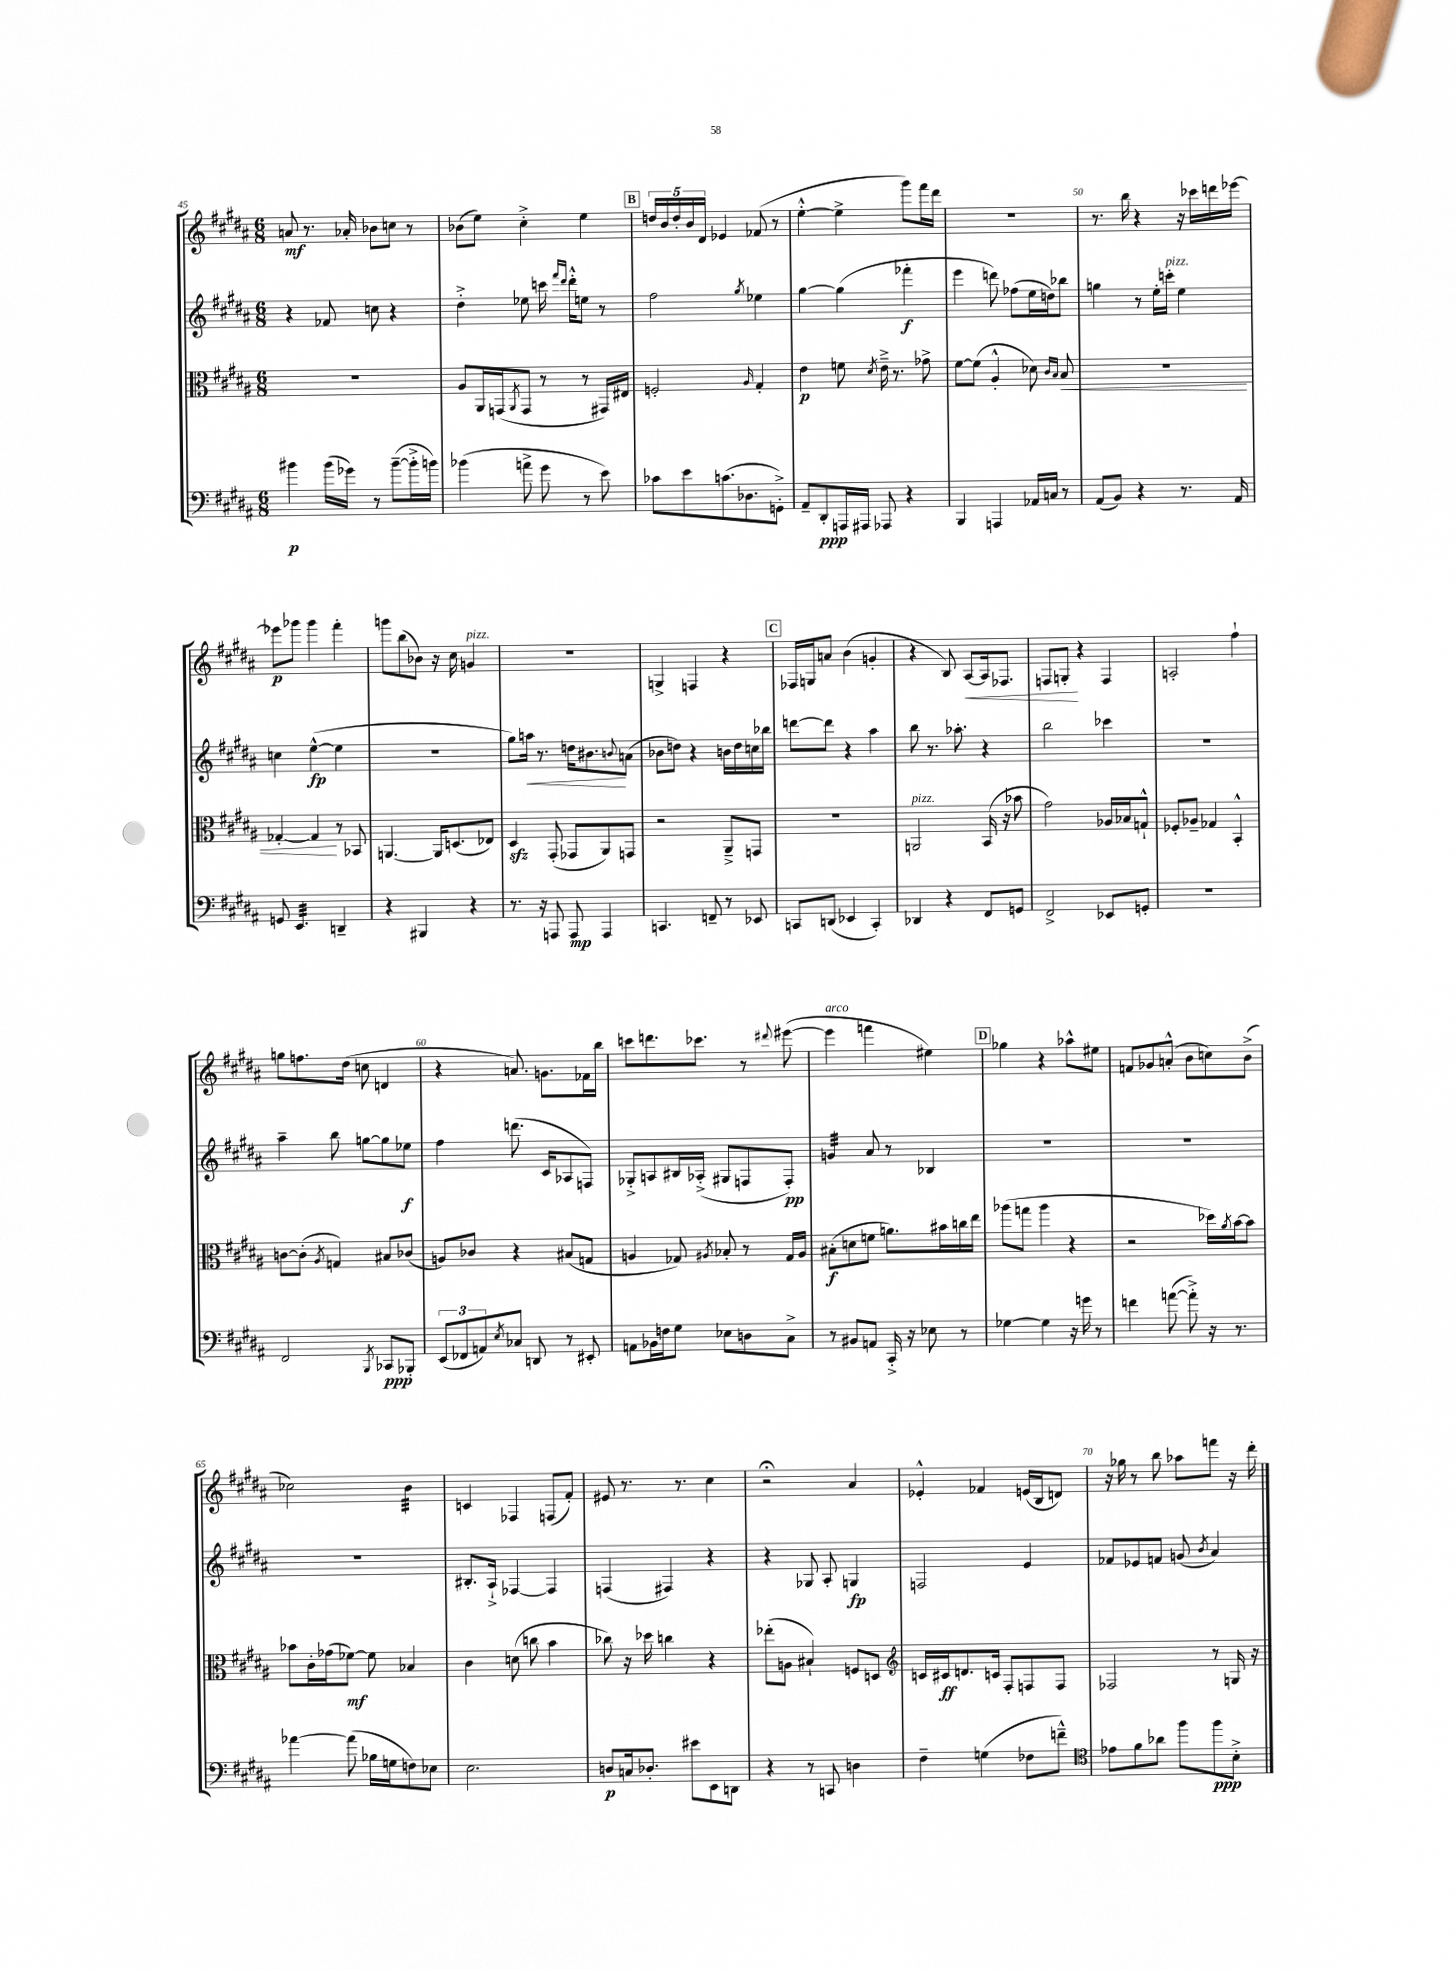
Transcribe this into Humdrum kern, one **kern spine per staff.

**kern	**dynam	**kern	**dynam	**kern	**dynam	**kern	**dynam
*part4	*part4	*part3	*part3	*part2	*part2	*part1	*part1
*staff4	*staff4	*staff3	*staff3	*staff2	*staff2	*staff1	*staff1
*clefF4	*	*clefC3	*	*clefG2	*	*clefG2	*
*k[f#c#g#d#a#]	*	*k[f#c#g#d#a#]	*	*k[f#c#g#d#a#]	*	*k[f#c#g#d#a#]	*
*M6/8	*	*M6/8	*	*M6/8	*	*M6/8	*
=45	=45	=45	=45	=45	=45	=45	=45
4b#X\	p	2.r	.	4r	.	8an/	mf
.	.	.	.	.	.	8.r	.
(16b#\LL	.	.	.	8f-X/	.	.	.
16g-X\JJ)	.	.	.	.	.	16a-X'/	.
8r	.	.	.	8ccn\	.	8b-X\L	.
([8b#~\L	.	.	.	4r	.	8ccn\J	.
16b#'^\L]	.	.	.	.	.	8r	.
16bn\JJ)	.	.	.	.	.	.	.
=46	=46	=46	=46	=46	=46	=46	=46
(4b-X\	.	8A#/L	.	4dd#'^\	.	(8b-X\L	.
.	.	16AA#/L	.	.	.	8ee\J)	.
.	.	(16GGn/J	.	.	.	.	.
.	.	8qAA#/	.	.	.	.	.
8an^\	.	8GG/J	.	8ee-X\	.	4cc#'^\	.
8g#\	.	8r	.	16cccn\	.	.	.
.	.	.	.	16qqfff#/LL	.	.	.
.	.	.	.	16qqddd#/JJ	.	.	.
.	.	.	.	16ddd#'^^\KL	.	.	.
8r	.	8r	.	8een\J	.	4ee\	.
8e\)	.	16GG#X/LL)	.	8r	.	.	.
.	.	16E#X/JJ	.	.	.	.	.
!!LO:REH:place=s1:t=B
=47	=47	=47	=47	=47	=47	=47	=47
8c-X\L	.	2Fn'/	.	2ff#\	.	20ddn/LL	.
.	.	.	.	.	.	20b/	.
.	.	.	.	.	.	20dd'/	.
8e\	.	.	.	.	.	.	.
.	.	.	.	.	.	20b/	.
.	.	.	.	.	.	20d#/JJ	.
(8.cn\	.	.	.	.	.	4e-X/	.
8.D-X\	.	.	.	.	.	.	.
.	.	16qqA#/	.	8qgg#/	.	.	.
.	.	4G#'/	.	4ee-X\	.	(8f-X/	.
8GGn'^\J)	.	.	.	.	.	8r	.
=48	=48	=48	=48	=48	=48	=48	=48
8AA#~/L	.	4e\	p	[4gg#\	.	[4ee'^^\	.
8DD#'/	ppp	.	.	.	.	.	.
16AAAn/L	.	8fn\	.	(4gg#\]	.	4ee^\]	.
16AAA#X/JJ	.	.	.	.	.	.	.
.	.	8qd#/	.	.	.	.	.
8AAA-X/	.	16e~^\	.	.	.	.	.
.	.	8.r	.	.	.	.	.
4r	.	.	.	4fff-X'\	f	8ggg#\L)	.
.	.	8g-X^\	.	.	.	16fff#\L	.
.	.	.	.	.	.	16ddd#\JJ	.
=49	=49	=49	=49	=49	=49	=49	=49
4BBB/	.	[8f#\L	.	4eee\	.	2.r	.
.	.	(8f#\J]	.	.	.	.	.
4AAAn/	.	4A#'^^/	.	8dddn\)	.	.	.
.	.	.	.	(8ff-X\L	.	.	.
16AA-X/LL	.	8d-X\)	.	16ee\L	.	.	.
16Cn/JJ	.	.	.	16ddn\J)	.	.	.
.	.	16qqc#/LL	.	.	.	.	.
.	.	16qqB/JJ	.	.	.	.	.
!	!	!	!LO:HP:b	!	!	!	!
8r	.	8B/	<	8bb-X\J	.	.	.
=50	=50	=50	=50	=50	=50	=50	=50
(8AA#/L	.	2.r	.	4ggn\	.	8.r	.
8BB/J)	.	.	.	.	.	.	.
.	.	.	.	.	.	16bb\	.
4r	.	.	.	8r	.	4r	.
.	.	.	.	16ee'\LL	.	.	.
!	!	!	!	!LO:TX:a:i:t=pizz.	!	!	!
.	.	.	.	16cccn'\JJ	.	.	.
8.r	.	.	.	4ee\	.	16r	.
.	.	.	.	.	.	16ccc-X\LL	.
.	.	.	.	.	.	16dddn\	.
16AA#/	.	.	.	.	.	[16eee-X\JJ	.
!!LO:LB:g=z
=51	=51	=51	=51	=51	=51	=51	=51
8GGn/	.	[4G-X'/	.	4ccn\	.	8eee-X\L]	p
*tremolo	*	*	*	*	*	*	*
32EE/LLL	.	.	.	.	.	8ggg-X\J	.
32EE/	.	.	.	.	.	.	.
32EE/	.	.	.	.	.	.	.
32EE/	.	.	.	.	.	.	.
32EE/	.	4G-/]	.	([4ee^^\	fp	4ggg-\	.
32EE/	.	.	.	.	.	.	.
32EE/	.	.	.	.	.	.	.
32EE/	.	.	.	.	.	.	.
32EE/	.	.	.	.	.	.	.
32EE/	.	.	.	.	.	.	.
32EE/	.	.	.	.	.	.	.
32EE/JJJ	.	.	.	.	.	.	.
*Xtremolo	*	*	*	*	*	*	*
4DDn~/	.	8r	[	4ee\]	.	4fff#'\	.
.	.	8BB-X/	.	.	.	.	.
=52	=52	=52	=52	=52	=52	=52	=52
4r	.	[4.AAn/	.	2.r	.	8gggn\L	.
.	.	.	.	.	.	(8bb\	.
4BBB#X/	.	.	.	.	.	8b-X\J)	.
.	.	16AA/KL]	.	.	.	16r	.
.	.	(8.Dn/	.	.	.	16cc#\	.
!	!	!	!	!	!	!LO:TX:a:i:t=pizz.	!
4r	.	.	.	.	.	4gn/	.
.	.	8E-X/J)	.	.	.	.	.
=53	=53	=53	=53	=53	=53	=53	=53
8.r	.	4D#zz/	.	8gg#\L)	.	2.r	.
!	!	!	!	!	!LO:HP:b	!	!
.	.	.	.	16aan\Jk	<	.	.
16r	.	.	.	8.r	.	.	.
8AAAn/	.	(8GG#'/	.	.	.	.	.
8AAA/	mp	8GG-X/L	.	16ddn\KL	.	.	.
.	.	.	.	8.b#X\	.	.	.
4AAA/	.	8AA#/)	.	.	.	.	.
.	.	.	.	8qqbn/	.	.	.
.	.	8GGn/J	.	(8an\J	[	.	.
=54	=54	=54	=54	=54	=54	=54	=54
4.CCn/	.	2r	.	8b-X\L	.	4Gn^/	.
.	.	.	.	8ddn\J)	.	.	.
.	.	.	.	4r	.	4Fn/	.
8FFn~/	.	.	.	.	.	.	.
8r	.	8AA#~^/L	.	16bn\LL	.	4r	.
.	.	.	.	16dd\	.	.	.
8EE-X/	.	8GGn/J	.	16ccn\	.	.	.
.	.	.	.	16bb-X\JJ	.	.	.
!!LO:REH:place=s1:t=C
=55	=55	=55	=55	=55	=55	=55	=55
8CCn/L	.	2.r	.	[8dddn\L	.	16F-X/LL	.
.	.	.	.	.	.	16Gn/J	.
(8DDn/J	.	.	.	8ddd\J]	.	8an/J	.
4EE-X/	.	.	.	4r	.	(4b\	.
4CC'/)	.	.	.	4aa#\	.	4gn'/	.
=56	=56	=56	=56	=56	=56	=56	=56
!	!	!LO:TX:a:i:t=pizz.	!	!	!	!	!
4DD-X/	.	2AAn/	.	8bb\	.	4r	.
.	.	.	.	8.r	.	.	.
4r	.	.	.	.	.	8B/)	.
.	.	.	.	8.aa-X'\	.	.	.
!	!	!	!	!	!	!	!LO:HP:b
.	.	.	.	.	.	[8A#/L	<
8FF#/L	.	(16BB/	.	4r	.	16A#/k]	.
.	.	16r	.	.	.	8.F-X/J	.
8GGn/J	.	8b-X\	.	.	.	.	.
=57	=57	=57	=57	=57	=57	=57	=57
2FF#^/	.	2g#\)	.	2bb\	.	8Fn/L	.
.	.	.	.	.	.	8Gn'/J	.
.	.	.	.	.	.	4r	[
8EE-X/L	.	16A-X/LL	.	4ccc-X\	.	4F/	.
.	.	16B-X/J	.	.	.	.	.
8GGn'/J	.	8Gn`^^/J	.	.	.	.	.
=58	=58	=58	=58	=58	=58	=58	=58
2.r	.	8F-X'/L	.	2.r	.	2An'/	.
.	.	8A-X~/J	.	.	.	.	.
.	.	4G-X/	.	.	.	.	.
.	.	4BB'^^/	.	.	.	4ff#`\	.
!!LO:LB:g=z
=59	=59	=59	=59	=59	=59	=59	=59
2FF#/	.	[8cn\L	.	4aa#~\	.	8ggn\L	.
.	.	(8c'\J]	.	.	.	8.ffn\	.
.	.	8qA#/	.	.	.	.	.
.	.	4Gn/)	.	8bb\	.	.	.
.	.	.	.	.	.	(16dd#\Jk	.
.	.	.	.	[8ggn\L	.	8ccn\	.
8qBBB/	.	.	.	.	.	.	.
8CC-X/L	ppp	8B#X/L	.	8gg\]	.	4dn/	.
8BBB-X'/J	.	(8c-X/J	.	8ee-X\J	f	.	.
=60	=60	=60	=60	=60	=60	=60	=60
(12EE/L	.	8An/L)	.	4ff#\	.	4r	.
12FF-X/	.	.	.	.	.	.	.
.	.	8c-X/J	.	.	.	.	.
12AAn/)	.	.	.	.	.	.	.
8qE/	.	.	.	.	.	.	.
8C-X/J	.	4r	.	(8.dddn\	.	8.an/)	.
8DDn/	.	.	.	.	.	.	.
.	.	.	.	16c#/KL	.	8.gn\L	.
8r	.	(8B#X/L	.	8A-X/	.	.	.
8EE#X'/	.	8Gn/J	.	8Fn/J)	.	16f-X\L	.
.	.	.	.	.	.	16bb\JJ	.
=61	=61	=61	=61	=61	=61	=61	=61
8AAn\L	.	4An/	.	8G-X'^/L	.	8cccn\L	.
16BB-X\L	.	.	.	8An/	.	8.dddn\	.
16Fn\J	.	.	.	.	.	.	.
8G#\J	.	8G-X/)	.	16B#X/L	.	.	.
.	.	.	.	(16A-X'^/JJ	.	8.ccc-X\J	.
.	.	8qA#X/	.	.	.	.	.
8E-X\L	.	8B-X'/	.	8G#X/L	.	.	.
8Dn\	.	8r	.	8Fn/	.	8r	.
.	.	.	.	.	.	8qqddd#X/	.
8C#^\J	.	16G-/LL	.	8F'/J)	pp	([8eee#X\	.
.	.	16A#/JJ	.	.	.	.	.
=62	=62	=62	=62	=62	=62	=62	=62
!	!	!	!	!	!	!LO:TX:a:i:t=arco	!
*	*	*	*	*tremolo	*	*	*
8r	.	(8B#X'\L	f	32gn/LLL	.	4eee#\]	.
.	.	.	.	32gn/	.	.	.
.	.	.	.	32gn/	.	.	.
.	.	.	.	32gn/	.	.	.
8BB#X/L	.	8dn\	.	32gn/	.	.	.
.	.	.	.	32gn/	.	.	.
.	.	.	.	32gn/	.	.	.
.	.	.	.	32gn/JJJ	.	.	.
*	*	*	*	*Xtremolo	*	*	*
8AAn/J	.	8fn\J	.	8a#/	.	4fffn\	.
16CC#'^/	.	8.an\L)	.	8r	.	.	.
16r	.	.	.	.	.	.	.
8E-X\	.	.	.	4B-X/	.	4ee#X\)	.
.	.	16b#X\L	.	.	.	.	.
8r	.	16ccn\	.	.	.	.	.
.	.	16ee\JJ	.	.	.	.	.
!!LO:REH:place=s1:t=D
=63	=63	=63	=63	=63	=63	=63	=63
[4G-X\	.	(8aa-X\L	.	2.r	.	4gg-X\	.
.	.	8ggn\J	.	.	.	.	.
4G-\]	.	4aa-\	.	.	.	4r	.
16r	.	4r	.	.	.	8aa-X^^\L	.
16gn\	.	.	.	.	.	.	.
8r	.	.	.	.	.	8ee#X\J	.
=64	=64	=64	=64	=64	=64	=64	=64
4fn\	.	2r	.	2.r	.	8fn/L	.
.	.	.	.	.	.	8g-X/	.
([8an\	.	.	.	.	.	(8an'^^/J	.
8a'^\])	.	.	.	.	.	8b\L	.
16r	.	16dd-X\LL)	.	.	.	8ccn\)	.
.	.	8qa#/	.	.	.	.	.
8.r	.	[16b\J	.	.	.	.	.
.	.	8b\J]	.	.	.	(8b^\J	.
!!LO:LB:g=z
=65	=65	=65	=65	=65	=65	=65	=65
[4a-X\	.	8b-X\L	.	2.r	.	2cc-X\)	.
.	.	16c#'\L	.	.	.	.	.
.	.	(16g-X\J	.	.	.	.	.
(8a-\]	.	[8f-X\J)	mf	.	.	.	.
16B-X\LL	.	8f-\]	.	.	.	.	.
16Gn\J	.	.	.	.	.	.	.
*	*	*	*	*	*	*tremolo	*
8Fn\)	.	4B-X/	.	.	.	32b\LLL	.
.	.	.	.	.	.	32b\	.
.	.	.	.	.	.	32b\	.
.	.	.	.	.	.	32b\	.
8E-X\J	.	.	.	.	.	32b\	.
.	.	.	.	.	.	32b\	.
.	.	.	.	.	.	32b\	.
.	.	.	.	.	.	32b\JJJ	.
*	*	*	*	*	*	*Xtremolo	*
=66	=66	=66	=66	=66	=66	=66	=66
2.E\	.	4c#\	.	8.B#X'/L	.	4cn/	.
.	.	.	.	16A#`^/Jk	.	.	.
.	.	(8dn\	.	[4F-X/	.	4F-X/	.
.	.	8ccn\	.	.	.	.	.
.	.	4b\	.	4F-/]	.	(8Fn/L	.
.	.	.	.	.	.	8f#'/J)	.
=67	=67	=67	=67	=67	=67	=67	=67
8Dn/L	p	8cc-X\)	.	(4Fn/	.	8e#X/	.
16Cn/k	.	16r	.	.	.	8.r	.
8.D-X'/J	.	16dd-X\	.	.	.	.	.
.	.	4ccn\	.	4F#X/)	.	.	.
.	.	.	.	.	.	8.r	.
8e#X\L	.	.	.	.	.	.	.
8EE\	.	4r	.	4r	.	4cc#\	.
8DDn\J	.	.	.	.	.	.	.
=68	=68	=68	=68	=68	=68	=68	=68
4r	.	(8ee-X'\L	.	4r	.	2r;<	.
.	.	8An\J	.	.	.	.	.
8r	.	4B#X`/)	.	8G-X/	.	.	.
8CCn/	.	.	.	8A#'/	.	.	.
4Dn\	.	8Fn/L	.	4Gn/	fp	4a#/	.
.	.	8Dn/J	.	.	.	.	.
=69	=69	=69	=69	=69	=69	=69	=69
*	*	*clefG2	*	*	*	*	*
4F#~\	.	16cn/LL	.	2Fn/	.	4e-X'^^/	.
.	.	16c#X/J	ff	.	.	.	.
.	.	8.dn/	.	.	.	.	.
(4Gn\	.	.	.	.	.	4f-X/	.
.	.	16cn/Jk	.	.	.	.	.
.	.	8F#'/L	.	.	.	.	.
8F-X\L	.	8Fn/	.	4e/	.	(16en/LL	.
.	.	.	.	.	.	16B/J	.
8fn~^^\J)	.	8F/J	.	.	.	8dn/J)	.
=70	=70	=70	=70	=70	=70	=70	=70
*clefC4	*	*	*	*	*	*	*
8e-X\L	.	2F-X/	.	8f-X/L	.	16r	.
.	.	.	.	.	.	16gg-X\	.
8f#\	.	.	.	8e-X/	.	8r	.
8a-X\J	.	.	.	8fn/J	.	8bb\	.
8ff#\L	.	.	.	(8gn/	.	8aa-X\L	.
.	.	.	.	8qb/	.	.	.
8ff#\	ppp	8r	.	4a#/)	.	8fffn\J	.
8B'^\J	.	16Gn/	.	.	.	16r	.
.	.	16r	.	.	.	16ddd#'\	.
==	==	==	==	==	==	==	==
*-	*-	*-	*-	*-	*-	*-	*-
